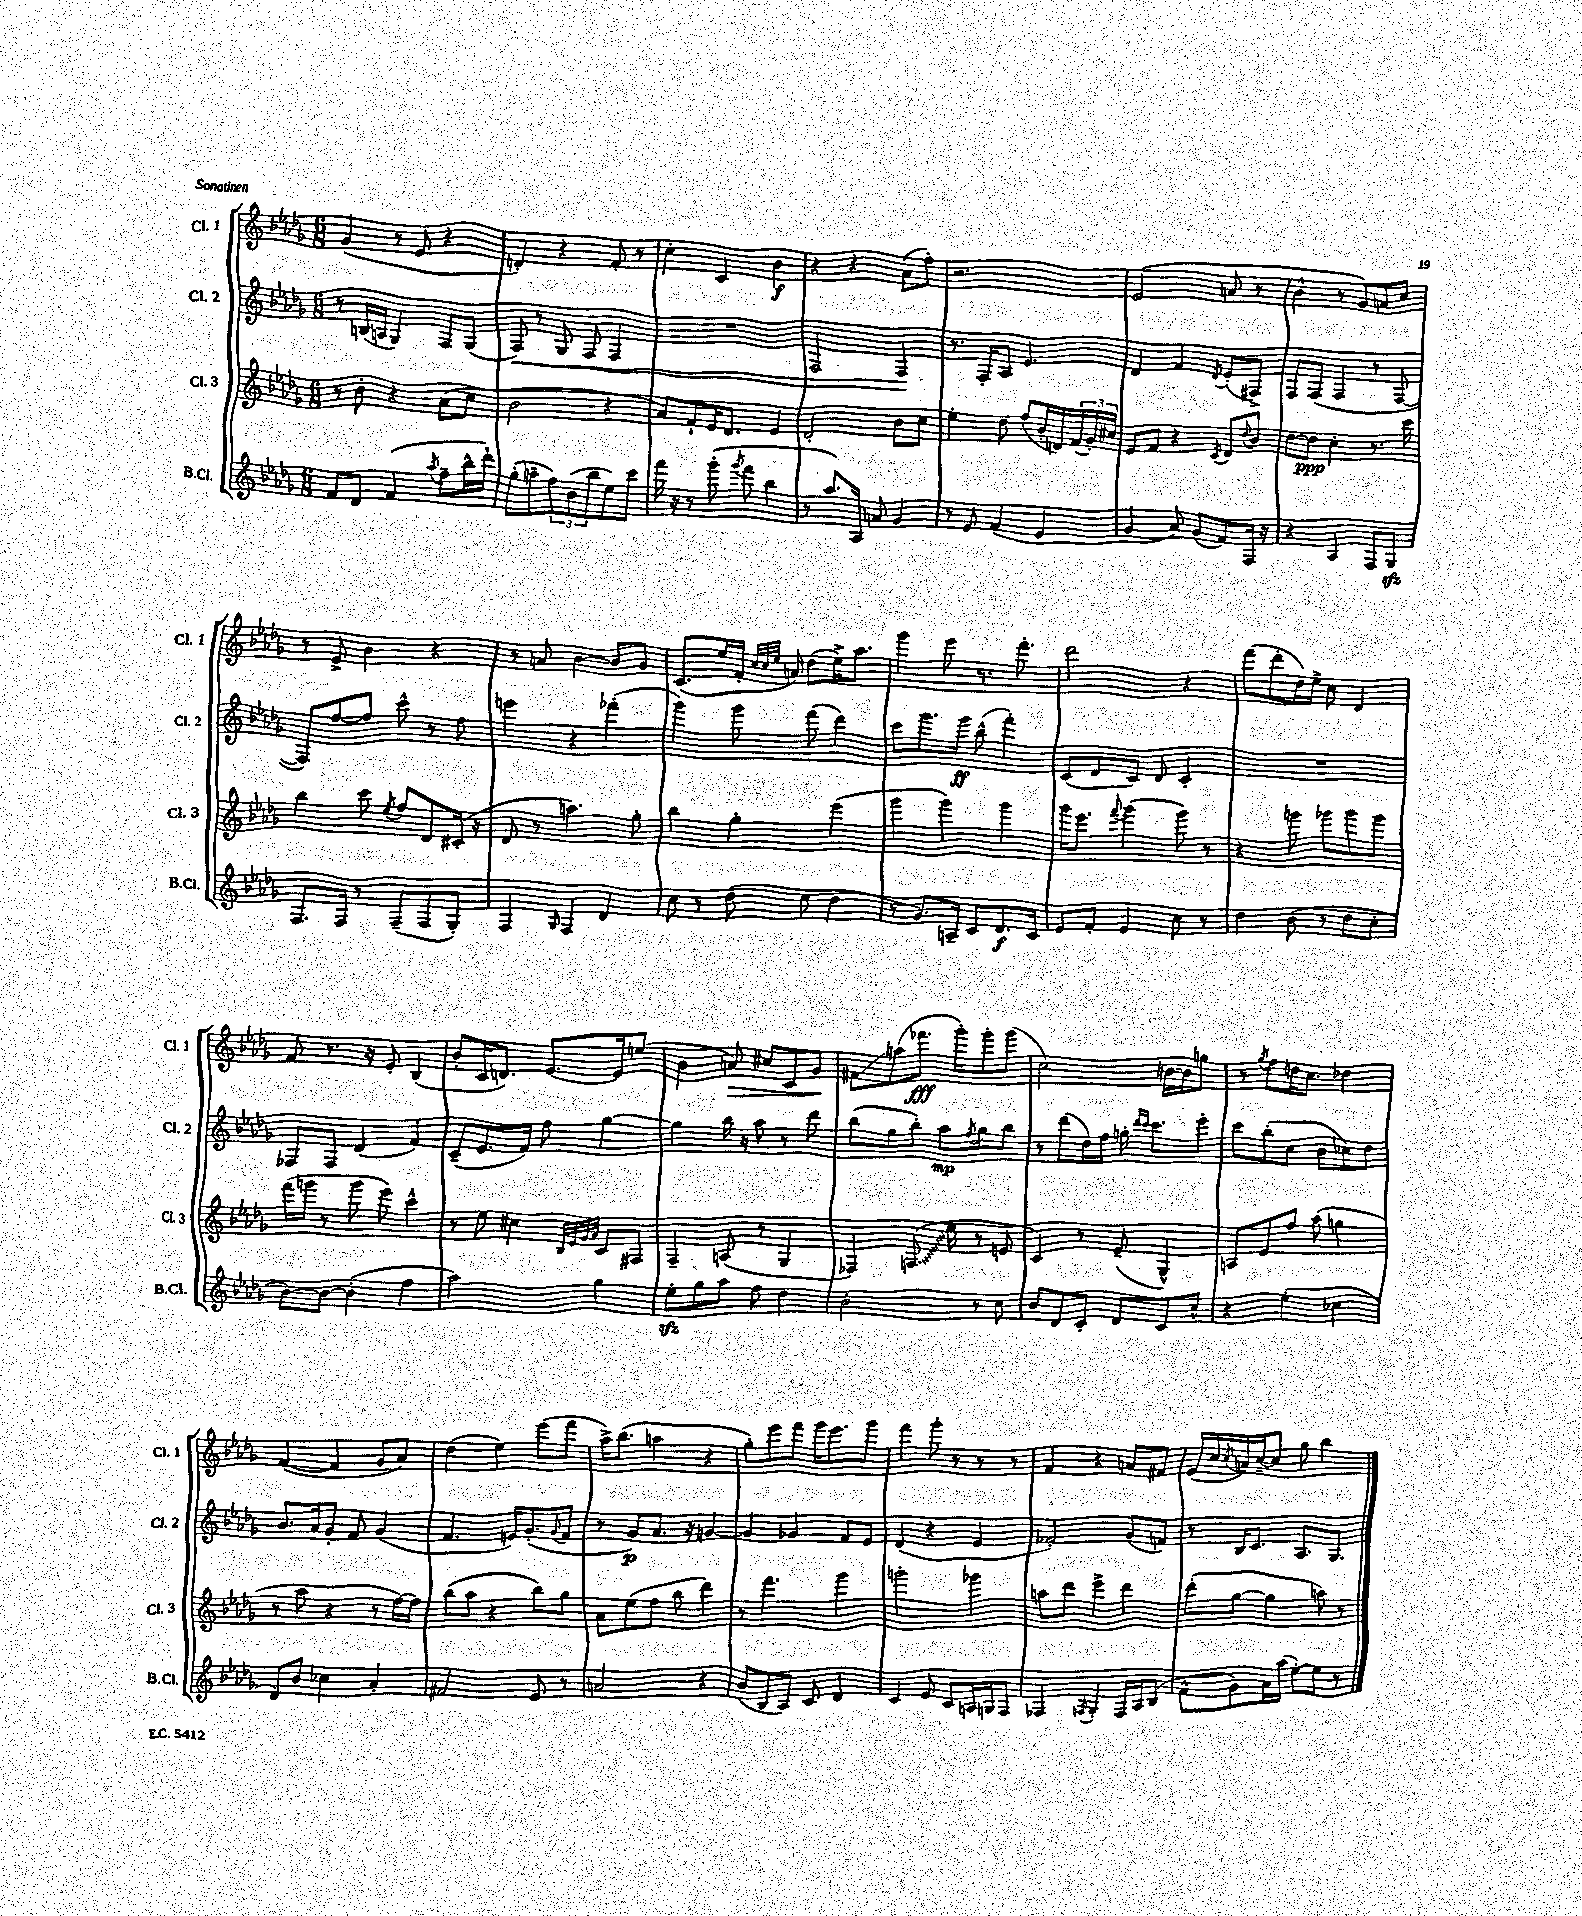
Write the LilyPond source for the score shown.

<<
\new StaffGroup <<
\new Staff = "s0" \with { instrumentName = "Cl. 1" shortInstrumentName = "Cl. 1" } {
    \clef treble \key des \major \numericTimeSignature \time 6/8
    ges'4( r8 ees'8 r4 |
    d'4-.) r4 f'8-. r8 |
    c''4-. c'4 bes'4\f |
    r4 r4 aes'8( f''8-.) |
    r2. |
    ees'2( a'8 r8 |
    bes'4-^ r8 ges'8) a'8 c''8 |
    r8 ees'8-> bes'4 r4 |
    r8 a'8 bes'4~ bes'8 ges'8 |
    c'8.( ees''16 f'16-. \grace { c''32 c''32 ees''32 } a'16) des''8( ees''16->) aes''8. |
    ges'''4 ees'''8 r8. f'''8.-. |
    des'''2 r4 |
    f'''8( des'''8-. des''16) ees''16-> c''8 des'4 |
    f'8 r8. r16 ees'8-. bes4( |
    bes'8-. c'16 d'8.) ees'8.~ ees'16 e''8( |
    bes'4 a'8\>) cis''8 c'8 ges'8\! |
    fis'8\glissando a''8( fes'''8.\fff ges'''16-.) ges'''8-. ges'''8( |
    c''2) b'16~ b'16 g''8 |
    r8 \acciaccatura { ges''8 } f''8 d''16 c''8. des''4 |
    f'4~( f'4 ges'8 aes'8) |
    des''4( ees''4) ees'''8( f'''8 |
    aes''16->) bes''8.( a''4 r4 |
    ges''8-.) ees'''8 f'''8 ges'''16 ees'''8. ges'''8 |
    f'''4 ges'''8-. r8 r8 r8 |
    f'4 r4 a'8 fis'8 |
    ees'16( c''16 \acciaccatura { c''8 } a'16) c''16~-- c''8 ges''8 bes''4 \bar "|." |
}
\new Staff = "s1" \with { instrumentName = "Cl. 2" shortInstrumentName = "Cl. 2" } {
    \clef treble \key des \major \numericTimeSignature \time 6/8
    r8 b16( a16 ges4) f8 ges8( |
    f8\<) r8 ges8 f8 f4 |
    R2. |
    f2 f4\! |
    r8. f16-. aes8 ees'4. |
    des'4 f'4 \acciaccatura { des'8 } ees'8-.( fis8->) |
    f8 f8( f4 r8 f8~ |
    f8) f''8~ f''8 c'''8-^ r8 f''8 |
    e'''4 r4 fes'''4-.( |
    ges'''4) ges'''8 f'''8( des'''4) |
    c'''8 ges'''8. ges'''16\ff bes''8-^( f'''4-.) |
    c'8( des'8 c'8) des'8 c'4-. |
    R2. |
    fes8 fes8 des'4( f'4) |
    c'8--( ees'8. f'16) f''8 ges''4~ |
    ges''4 bes''16 r16 aes''8 r8 des'''8 |
    bes''8( ges''8 bes''8-.) aes''8\mp \acciaccatura { f''8 } ges''8 bes''8 |
    r8 des'''8( des''16) f''16 g''16-. \grace { des'''16 c'''16 } c'''8. ees'''8-. |
    c'''8 bes''8-.( c''8 bes'8 ces''8) des''8 |
    bes'8. aes'16 ges'8-. f'8 ges'4( |
    f'4. e'16) ges'8.-.( \appoggiatura { ges'8 } f'8 |
    r8 ges'8\p) aes'8. r16 g'4~ |
    g'4 ges'4 f'8 ees'8 |
    des'4( r4 ees'4 |
    fes'2-.) ges'8( f'8) |
    r8 bes16 c'8. aes8. ges8. \bar "|." |
}
\new Staff = "s2" \with { instrumentName = "Cl. 3" shortInstrumentName = "Cl. 3" } {
    \clef treble \key des \major \numericTimeSignature \time 6/8
    r8 bes'8-. r4 aes'8( c''8 |
    bes'2 r4 |
    aes'8) f'8-! ees'16 des'8. ees'4 |
    des'2-. bes'8 c''8 |
    ees''4-. des''8 f''8( bes'16-. d'16) \tuplet 3/2 { f'16( ges'16-.) cis''16 } |
    ees'8 f'8 r4 \acciaccatura { c'8 } des'8 \appoggiatura { des''8 } bes'8 |
    des''8~ des''8\ppp c''4-. r8. c'''16 |
    bes''4 c'''8 \acciaccatura { ees''8 } f''8 des'8 cis'16-.( r16 |
    des'8 r8 a''4.) ges''8-. |
    bes''4 ges''4-. ees'''4( |
    ges'''4 ges'''4) ges'''4 |
    ges'''16 ees'''8. \appoggiatura { f'''8 } ges'''4( ges'''8) r8 |
    r4 g'''8 ges'''8 ges'''8 ges'''8 |
    f'''16( g'''16 r8 g'''8 ees'''8) c'''4-^ |
    r8 ees''8 cis''4 \grace { bes32 ees'32 ges'32 aes'32 } c'8 fis8 |
    f4-- a8( r8 ges4 |
    fes4) \once \override Glissando.style = #'zigzag f8.\glissando( ees''16 r8 e'8 |
    c'4) r8 ees'8--( ges4-^) |
    a8 ees'8 f''8 aes''8( g''4 |
    r8 aes''8 r4 r8 f''16~) f''16 |
    bes''8( aes''8 r4 bes''8) ges''8 |
    aes'8 ees''8( f''8 bes''8 des'''4) |
    r8 f'''4. ges'''4 |
    g'''2-. ges'''4 |
    a''8 des'''8 ees'''4-> des'''4 |
    des'''8-.( ges''8~ ges''4 a''8) r8 \bar "|." |
}
\new Staff = "s3" \with { instrumentName = "B.Cl." shortInstrumentName = "B.Cl." } {
    \clef treble \key des \major \numericTimeSignature \time 6/8
    f'8 des'8 f'4( \acciaccatura { aes''8 } f''8-- bes''16-^ des'''16-!) |
    ges''8-.( a''8-- \tuplet 3/2 { f''8) bes'8( bes''8 } ees''8) c'''8 |
    f'''16 r16 r8 ges'''8-.( \acciaccatura { ges'''8 } f'''8 bes''4 |
    r8 aes''8.) aes16 a'8 ges'4 |
    r8 ees'8 f'4( ees'4 |
    ges'4 aes'8) ges'8( f'8) f16 r16 |
    r4 aes4 f8 ges8\sfz |
    f8. f16 r8 f8--( f8 ges8-.) |
    f4 \grace { ges16 } f4 des'4 |
    c''8 r8 des''8( ees''8 des''4 |
    r8 ges'8.) a16-- c'8 des'8.\f c'16 |
    ees'8 f'8-. ees'4 c''8 r8 |
    des''4 bes'8( r8 des''8 c''8-. |
    bes'8~) bes'8~ bes'4-.( f''4 |
    aes''2) ges''4 |
    ees''8-.\sfz ges''8 aes''8 f''8 des''4 |
    bes'2-. r8 c''8 |
    bes'8 des'8 c'8-. des'8 c'8 c''8-^ |
    r4 ees''4-.( ces''4 |
    des'8) bes'8 ces''4 aes'4-. |
    fis'2 ees'8 r8 |
    a'2 r4 |
    bes'8( bes8 aes8) c'8 des'4 |
    c'4 ees'8 c'8 a16 g16 f8 |
    fes4 \acciaccatura { f8 } ges4-. f16 aes16 bes8( |
    f'8-^ ges'8) aes'16 aes''16( ees''8~-.) ees''8 r8 \bar "|." |
}
>>
>>
\layout { \context { \Score \remove "Bar_number_engraver" } }
